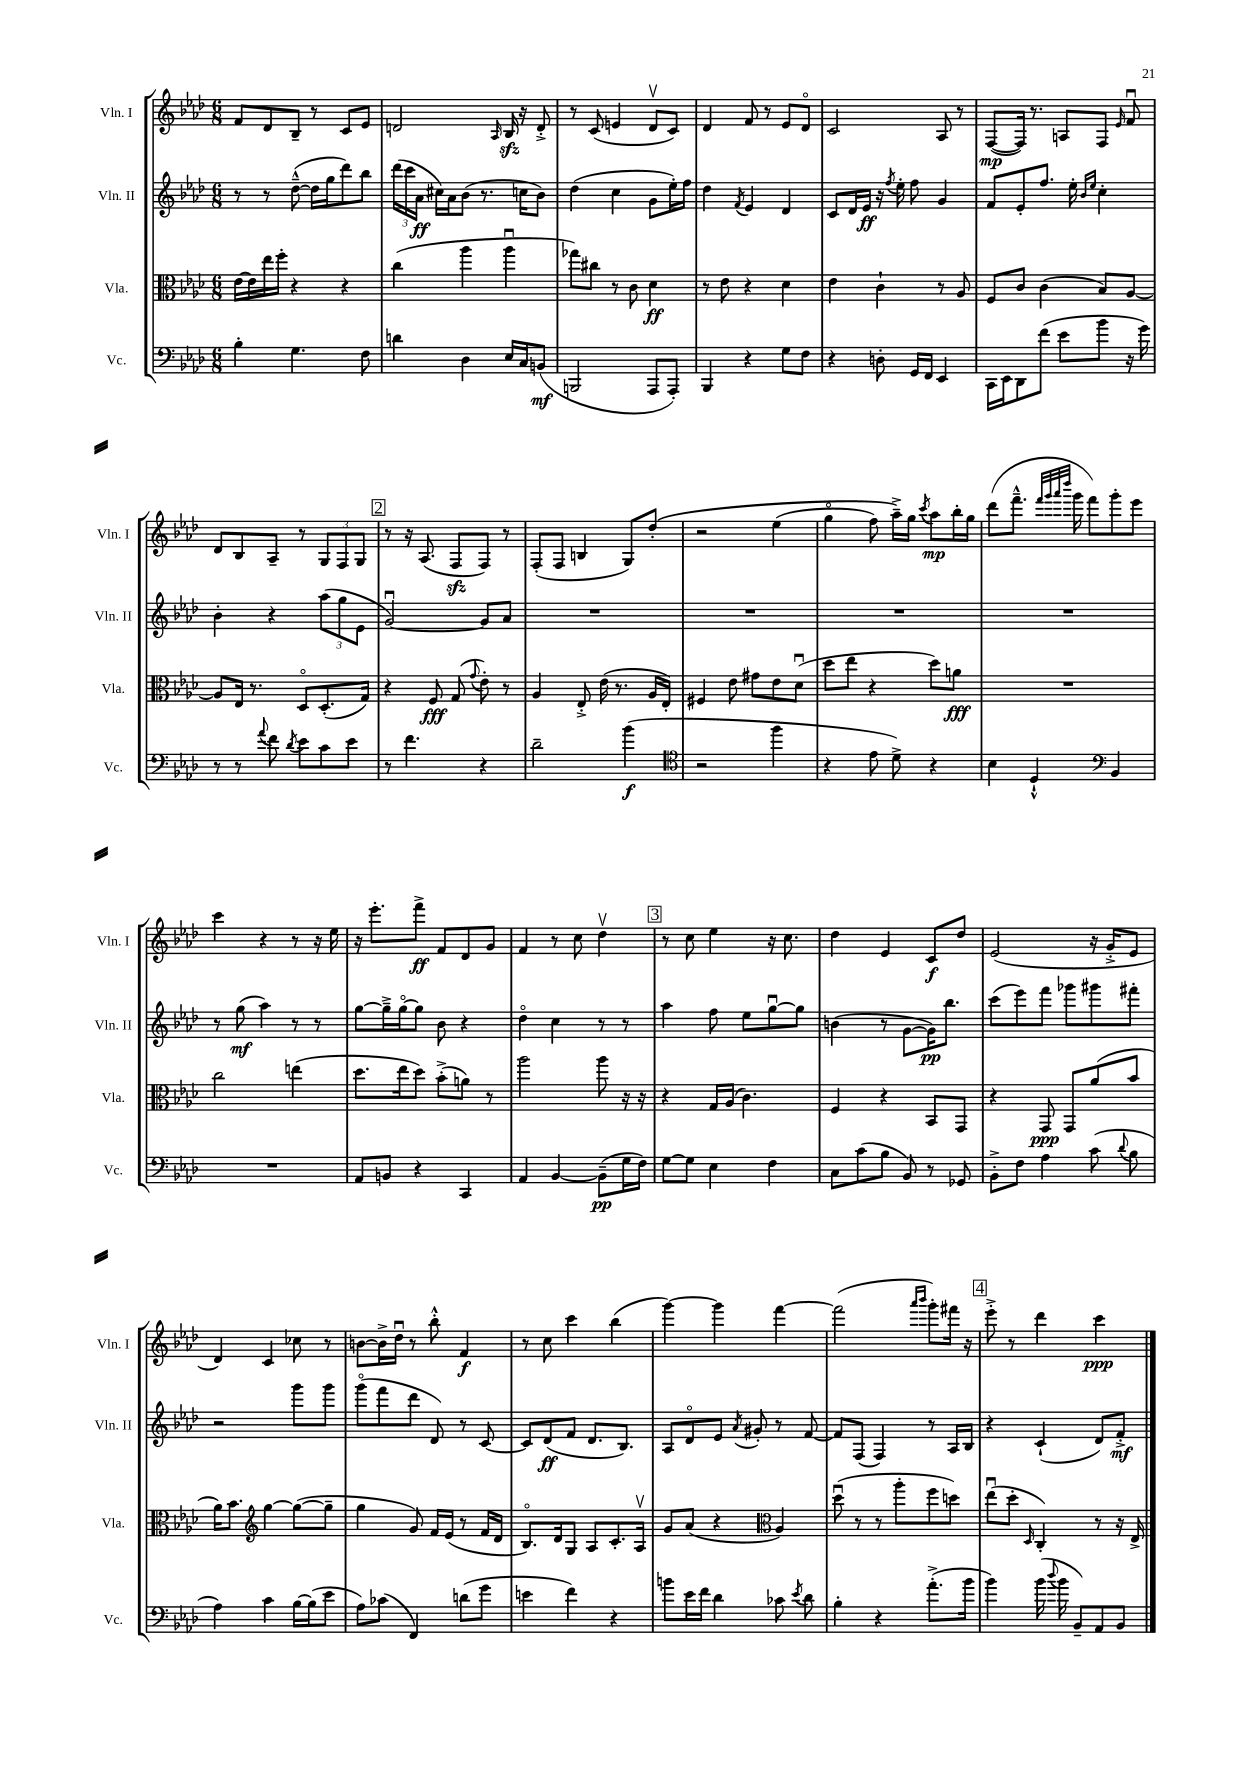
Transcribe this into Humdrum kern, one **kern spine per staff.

**kern	**dynam	**kern	**dynam	**kern	**dynam	**kern	**dynam
*part4	*part4	*part3	*part3	*part2	*part2	*part1	*part1
*staff4	*staff4	*staff3	*staff3	*staff2	*staff2	*staff1	*staff1
*I"Vc.	*	*I"Vla.	*	*I"Vln. II	*	*I"Vln. I	*
*I'Vc.	*	*I'Vla.	*	*I'Vln. II	*	*I'Vln. I	*
*clefF4	*	*clefC3	*	*clefG2	*	*clefG2	*
*k[b-e-a-d-]	*	*k[b-e-a-d-]	*	*k[b-e-a-d-]	*	*k[b-e-a-d-]	*
*M6/8	*	*M6/8	*	*M6/8	*	*M6/8	*
=109	=109	=109	=109	=109	=109	=109	=109
4B-'\	.	[16e-\LL	.	8r	.	8f/L	.
.	.	16e-\]	.	.	.	.	.
.	.	16ee-\	.	8r	.	8d-/	.
.	.	16ff'\JJ	.	.	.	.	.
4.G\	.	4r	.	([8dd-~^^\	.	8B-~/J	.
.	.	.	.	16dd-\LL]	.	8r	.
.	.	.	.	16gg\J	.	.	.
.	.	4r	.	8ddd-\)	.	8c/L	.
8F\	.	.	.	8bb-\J	.	8e-/J	.
=110	=110	=110	=110	=110	=110	=110	=110
4dn\	.	(4cc\	.	(24ddd-\LL	.	2dn/	.
.	.	.	.	24ccc\	.	.	.
.	.	.	.	24a-\JJ	ff	.	.
.	.	.	.	16cc#X\LL)	.	.	.
.	.	.	.	16a-\J	.	.	.
4D-\	.	4aa-\	.	(8b-\J	.	.	.
.	.	.	.	8.r	.	.	.
.	.	.	.	.	.	16qqA-/	.
16E-/LL	.	4aa-u\	.	.	.	16B-zz/	.
16C/J	.	.	.	16ccn\KL	.	16r	.
(8BBn/J	mf	.	.	8b-\J)	.	8d'^/	.
=111	=111	=111	=111	=111	=111	=111	=111
2BBBn/	.	8gg-X\L)	.	(4dd-\	.	8r	.
.	.	8cc#X\J	.	.	.	(8c/	.
.	.	8r	.	4cc\	.	4en/	.
.	.	8c\	.	.	.	.	.
8AAA-/L	.	4d-\	ff	8g\L	.	8d-v/L	.
8AAA-'/J)	.	.	.	16ee-'\L)	.	8c/J)	.
.	.	.	.	16ff\JJ	.	.	.
=112	=112	=112	=112	=112	=112	=112	=112
4BBB-/	.	8r	.	4dd-\	.	4d-/	.
.	.	8e-\	.	.	.	.	.
.	.	.	.	8qf/	.	.	.
4r	.	4r	.	4e-/	.	8f/	.
.	.	.	.	.	.	8r	.
8G\L	.	4d-\	.	4d-/	.	8e-/L	.
8F\J	.	.	.	.	.	8d-/J	.
=113	=113	=113	=113	=113	=113	=113	=113
4r	.	4e-\	.	8c/L	.	2c/	.
.	.	.	.	16d-/L	.	.	.
.	.	.	.	16e-/JJ	ff	.	.
8Dn'\	.	4c`\	.	16r	.	.	.
.	.	.	.	8qff/	.	.	.
.	.	.	.	16ee-'\	.	.	.
16GG/LL	.	.	.	8ff\	.	.	.
16FF/JJ	.	.	.	.	.	.	.
4EE-/	.	8r	.	4g/	.	8A-/	.
.	.	8A-/	.	.	.	8r	.
=114	=114	=114	=114	=114	=114	=114	=114
16CC\LL	.	8F/L	.	8f/L	.	([8F/L	mp
16EE-\J	.	.	.	.	.	.	.
8DD-\	.	8c/J	.	8e-'/	.	16F/Jk])	.
.	.	.	.	.	.	8.r	.
(8f\J	.	(4c\	.	8.ff/J	.	.	.
8e-\L	.	.	.	.	.	8An/L	.
.	.	.	.	16ee-'\	.	.	.
.	.	.	.	16qqb-/LL	.	.	.
.	.	.	.	16qqee-/JJ	.	.	.
8b-\J	.	8B-/L)	.	4cc'\	.	8F/J	.
.	.	.	.	.	.	16qqe-/	.
16r	.	[8A-/J	.	.	.	8fu/	.
16g\)	.	.	.	.	.	.	.
!!LO:LB:g=z
=115	=115	=115	=115	=115	=115	=115	=115
8r	.	8A-/L]	.	4b-'\	.	8d-/L	.
8r	.	16E-/Jk	.	.	.	8B-/	.
.	.	8.r	.	.	.	.	.
8qqa-/	.	.	.	.	.	.	.
8f\	.	.	.	4r	.	8A-~/J	.
8qd-/	.	.	.	.	.	.	.
8e-\L	.	8D-/L	.	.	.	8r	.
8c\	.	(8.D-'/	.	(12aa-\L	.	12G/L	.
.	.	.	.	12gg\	.	12F/	.
8e-\J	.	.	.	.	.	.	.
.	.	.	.	12e-\J	.	12G/J	.
.	.	16G/Jk)	.	.	.	.	.
!!LO:REH:place=s1:t=2
=116	=116	=116	=116	=116	=116	=116	=116
8r	.	4r	.	[2gu/)	.	8r	.
4.f\	.	.	.	.	.	16r	.
.	.	.	.	.	.	(8.A-/	.
.	.	8F/	fff	.	.	.	.
.	.	(8G/	.	.	.	8Fzz/L	.
.	.	8qqg/	.	.	.	.	.
4r	.	8e-'\)	.	8g/L]	.	8F/J)	.
.	.	8r	.	8a-/J	.	8r	.
=117	=117	=117	=117	=117	=117	=117	=117
2d-~\	.	4A-/	.	2.r	.	(8F'/L	.
.	.	.	.	.	.	8F/J	.
.	.	8E-'^/	.	.	.	4Bn/	.
.	.	(16e-\	.	.	.	.	.
.	.	8.r	.	.	.	.	.
(4b-\	f	.	.	.	.	8G/L)	.
.	.	16A-/LL	.	.	.	(8dd-'/J	.
.	.	16E-'/JJ)	.	.	.	.	.
=118	=118	=118	=118	=118	=118	=118	=118
*clefC4	*	*	*	*	*	*	*
2r	.	4F#X/	.	2.r	.	2r	.
.	.	8e-\	.	.	.	.	.
.	.	8g#X\L	.	.	.	.	.
4ff\	.	8e-\	.	.	.	(4ee-\	.
.	.	(8d-u\J	.	.	.	.	.
=119	=119	=119	=119	=119	=119	=119	=119
4r	.	8dd-\L	.	2.r	.	4gg\	.
.	.	8ee-\J	.	.	.	.	.
8e-\	.	4r	.	.	.	8ff\)	.
8d-^\)	.	.	.	.	.	16aa-~^\LL)	.
.	.	.	.	.	.	16gg\JJ	.
.	.	.	.	.	.	8qccc/	.
4r	.	8dd-\L)	.	.	.	8aa-\L	mp
.	.	8an\J	fff	.	.	16bb-'\L	.
.	.	.	.	.	.	16gg\JJ	.
=120	=120	=120	=120	=120	=120	=120	=120
4B-\	.	2.r	.	2.r	.	(8ddd-\L	.
.	.	.	.	.	.	8.fff~^^\J	.
4D-`^^/	.	.	.	.	.	.	.
.	.	.	.	.	.	32qqfff/LLL	.
.	.	.	.	.	.	32qqggg/	.
.	.	.	.	.	.	32qqaaa-/	.
.	.	.	.	.	.	32qqdddd-/JJJ	.
.	.	.	.	.	.	16ggg\	.
.	.	.	.	.	.	8fff\L)	.
*clefF4	*	*	*	*	*	*	*
4BB-/	.	.	.	.	.	8ggg'\	.
.	.	.	.	.	.	8eee-\J	.
!!LO:LB:g=z
=121	=121	=121	=121	=121	=121	=121	=121
2.r	.	2cc\	.	8r	.	4ccc\	.
.	.	.	.	(8gg\	mf	.	.
.	.	.	.	4aa-\)	.	4r	.
.	.	(4een\	.	8r	.	8r	.
.	.	.	.	8r	.	16r	.
.	.	.	.	.	.	16ee-\	.
=122	=122	=122	=122	=122	=122	=122	=122
8AA-/L	.	8.dd-\L	.	[8gg\L	.	16r	.
.	.	.	.	.	.	8.eee-'\L	.
8BBn/J	.	.	.	16gg~^\L]	.	.	.
.	.	16ee-\k	.	[16gg\J	.	.	.
4r	.	8dd-\J)	.	8gg\J]	.	8fff^\J	ff
.	.	(8b-'^\L	.	8b-\	.	8f/L	.
4CC/	.	8an\J)	.	4r	.	8d-/	.
.	.	8r	.	.	.	8g/J	.
=123	=123	=123	=123	=123	=123	=123	=123
4AA-/	.	2aa-\	.	4dd-\	.	4f/	.
[4BB-/	.	.	.	4cc\	.	8r	.
.	.	.	.	.	.	8cc\	.
(8BB-~\L]	pp	8aa-\	.	8r	.	4dd-v\	.
16G\L	.	16r	.	8r	.	.	.
16F\JJ)	.	16r	.	.	.	.	.
!!LO:REH:place=s1:t=3
=124	=124	=124	=124	=124	=124	=124	=124
[8G\L	.	4r	.	4aa-\	.	8r	.
8G\J]	.	.	.	.	.	8cc\	.
4E-\	.	16G/LL	.	8ff\	.	4ee-\	.
.	.	(16A-/JJ	.	.	.	.	.
.	.	4.c\)	.	8ee-\L	.	.	.
4F\	.	.	.	[8ggu\	.	16r	.
.	.	.	.	.	.	8.cc\	.
.	.	.	.	8gg\J]	.	.	.
=125	=125	=125	=125	=125	=125	=125	=125
8C\L	.	4F/	.	(4bn\	.	4dd-\	.
(8c\	.	.	.	.	.	.	.
8B-\J	.	4r	.	8r	.	4e-/	.
8BB-/)	.	.	.	[8g\L	.	.	.
8r	.	8BB-/L	.	16g\K])	pp	8c/L	f
.	.	.	.	8.bb-\J	.	.	.
8GG-X/	.	8GG/J	.	.	.	8dd-/J	.
=126	=126	=126	=126	=126	=126	=126	=126
8BB-'^\L	.	4r	.	(8ccc\L	.	(2e-/	.
8F\J	.	.	.	8eee-\)	.	.	.
4A-\	.	8GG/	ppp	8fff\J	.	.	.
.	.	8GG/L	.	8ggg-X\L	.	.	.
(8c\	.	(8a-/	.	8ggg#X\	.	16r	.
.	.	.	.	.	.	16g'^/KL	.
8qqd-/	.	.	.	.	.	.	.
8B-\	.	8b-/J	.	8fff#X'\J	.	8e-/J	.
!!LO:LB:g=z
=127	=127	=127	=127	=127	=127	=127	=127
4A-\)	.	16a-\KL)	.	2r	.	4d-/)	.
.	.	8.b-\J	.	.	.	.	.
*	*	*clefG2	*	*	*	*	*
4c\	.	[4gg\	.	.	.	4c/	.
[16B-\LL	.	(8gg\L_	.	8ggg\L	.	8cc-X\	.
(16B-\J]	.	.	.	.	.	.	.
8e-\J	.	8gg~\J]	.	8ggg\J	.	8r	.
=128	=128	=128	=128	=128	=128	=128	=128
8A-\L)	.	4gg\	.	(8ggg\L	.	[8bn\L	.
(8c-X\J	.	.	.	8fff\	.	16b^\L]	.
.	.	.	.	.	.	16dd-u\JJ	.
4FF/)	.	8g/)	.	8ddd-\J	.	8r	.
.	.	16f/LL	.	8d-/)	.	8bb-'^^\	.
.	.	(16e-/JJ	.	.	.	.	.
(8dn\L	.	8r	.	8r	.	4f/	f
8g\J	.	16f/LL	.	[8c/	.	.	.
.	.	16d-/JJ	.	.	.	.	.
=129	=129	=129	=129	=129	=129	=129	=129
4en\	.	8.B-/L)	.	8c/L]	.	8r	.
.	.	.	.	(8d-/	ff	8cc\	.
.	.	16d-/k	.	.	.	.	.
4f\)	.	8G/J	.	8f/J	.	4ccc\	.
.	.	8A-/L	.	8.d-/L	.	.	.
4r	.	8.c'/	.	.	.	(4bb-\	.
.	.	.	.	8.B-/J)	.	.	.
.	.	16A-v/Jk	.	.	.	.	.
=130	=130	=130	=130	=130	=130	=130	=130
8bn\L	.	8g/L	.	8A-/L	.	[4ggg\)	.
16e-\L	.	(8a-/J	.	8d-/	.	.	.
16f\JJ	.	.	.	.	.	.	.
4d-\	.	4r	.	8e-/J	.	4ggg\]	.
.	.	.	.	8qa-/	.	.	.
.	.	.	.	8g#X'/	.	.	.
*	*	*clefC3	*	*	*	*	*
8c-X\	.	4A-/)	.	8r	.	[4fff\	.
8qe-/	.	.	.	.	.	.	.
8d-\	.	.	.	[8f/	.	.	.
=131	=131	=131	=131	=131	=131	=131	=131
4B-'\	.	(8dd-u\	.	8f/L]	.	(2fff\]	.
.	.	8r	.	(8F/J	.	.	.
4r	.	8r	.	4F/)	.	.	.
.	.	8aa-'\L	.	.	.	.	.
.	.	.	.	.	.	16qqaaa-/LL	.
.	.	.	.	.	.	16qqbbb-/JJ	.
(8.a-'^\L	.	8ff\	.	8r	.	8ggg'\L)	.
.	.	8ddn\J)	.	16A-/LL	.	16fff#X\Jk	.
16b-\Jk	.	.	.	16B-/JJ	.	16r	.
!!LO:REH:place=s1:t=4
=132	=132	=132	=132	=132	=132	=132	=132
4b-\)	.	(8ee-u\L	.	4r	.	8eee-'^\	.
.	.	8dd-'\J	.	.	.	8r	.
.	.	16qqD-/	.	.	.	.	.
(16b-\	.	4C'/)	.	(4c`/	.	4ddd-\	.
8qqdd-/	.	.	.	.	.	.	.
16b-\	.	.	.	.	.	.	.
8BB-~/L)	.	.	.	.	.	.	.
8AA-/	.	8r	.	8d-/L)	.	4ccc\	ppp
8BB-/J	.	16r	.	8f'^/J	mf	.	.
.	.	16E-^/	.	.	.	.	.
==	==	==	==	==	==	==	==
*-	*-	*-	*-	*-	*-	*-	*-
